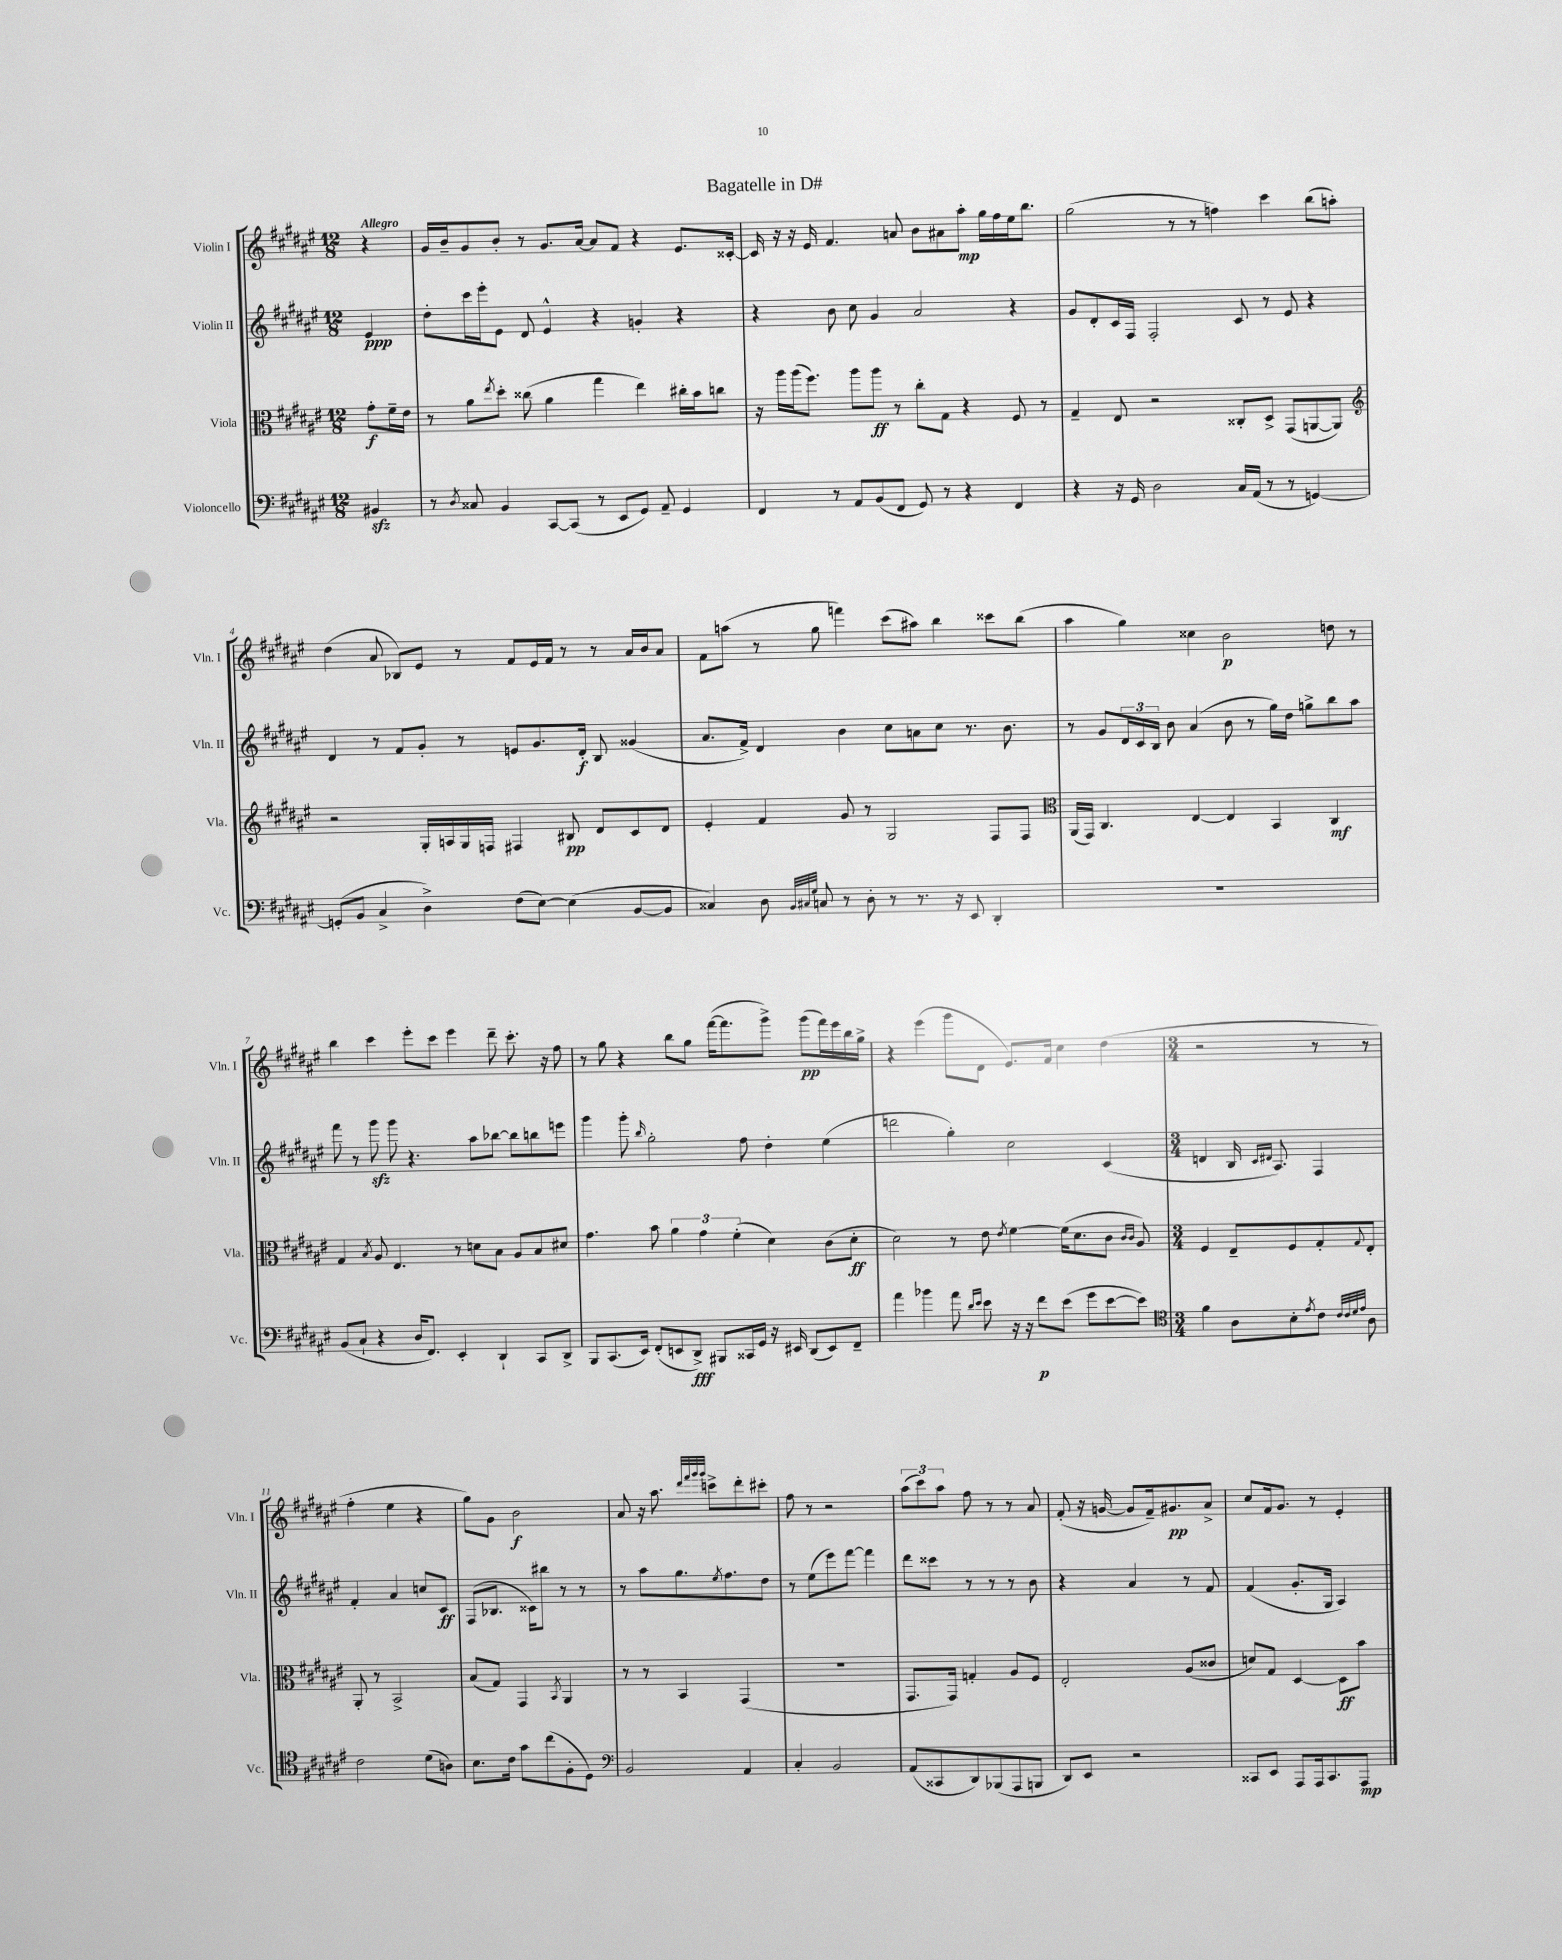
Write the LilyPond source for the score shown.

\header { title = "Bagatelle in D#" }
<<
\new StaffGroup <<
\new Staff = "s0" \with { instrumentName = "Violin I" shortInstrumentName = "Vln. I" } {
    \clef treble \key fis \major \numericTimeSignature \time 12/8 \partial 4 \tempo "Allegro"
    r4 |
    gis'16 b'16-- gis'8 b'8-. r8 gis'8. ais'16~ ais'8 fis'8 r4 eis'8. cisis'16~-. |
    cisis'16 r16 r16 eis'16 fis'4. a'8 b'8 ais'8 ais''8-.\mp gis''16 fis''16 eis''16 b''8. |
    gis''2( r8 r8 f''4) cis'''4 b''8( a''8-.) |
    dis''4( ais'8 bes8) eis'8 r8 fis'8 eis'16 fis'16 r8 r8 ais'16 b'16 ais'8 |
    fis'8 a''8( r8 gis''8 f'''4) cis'''8( ais''8) b''4 cisis'''8 b''8( |
    ais''4 gis''4) cisis''4 b'2\p d''8 r8 |
    b''4 cis'''4 eis'''8-. cis'''8 eis'''4 dis'''8-- cis'''8.-. r16 fis''8 |
    r8 gis''8 r4 b''8 gis''8 fis'''16~( fis'''8. gis'''8->) gis'''8\pp( fis'''16) eis'''16 b''16 gis''16-> |
    r4 eis'''4( gis'''8 dis'8 eis'8.) fis'16 cis''4 dis''4( |
    \numericTimeSignature \time 3/4 r2 r8 r8 |
    fis''4-. eis''4 r4 |
    gis''8) gis'8 b'2\f |
    ais'8 r16 ais''8. \grace { dis'''32 fis'''32 gis'''32 gis'''32 } c'''8-> dis'''8-. cis'''8-. |
    fis''8 r8 r2 |
    \tuplet 3/2 { ais''8( cis'''8) ais''8 } fis''8 r8 r8 ais'8 |
    fis'8-.( r16 g'16~ g'8 fis'16--) gis'8.\pp ais'8-> |
    cis''8 fis'16 gis'8. r8 eis'4-. \bar "|." |
}
\new Staff = "s1" \with { instrumentName = "Violin II" shortInstrumentName = "Vln. II" } {
    \clef treble \key fis \major \numericTimeSignature \time 12/8 \partial 4
    eis'4\ppp |
    dis''8-. cis'''16 eis'''16-. eis'8 dis'8 eis'4-^ r4 g'4-. r4 |
    r4 b'8 cis''8 gis'4 ais'2 r4 |
    gis'8 dis'8-. cis'16 fis16 fis2-. cis'8 r8 eis'8 r4 |
    dis'4 r8 fis'8 gis'8-. r8 e'8 gis'8. dis'16-.\f b8 gisis'4( |
    ais'8. fis'16->) dis'4 b'4 cis''8 a'8 cis''8 r8. b'8. |
    r8 gis'8 \tuplet 3/2 { dis'16 cis'16 b16 } b'8 ais'4( b'8 r8 gis''16) dis''16 g''8-> b''8 ais''8 |
    fis'''8 r8 gis'''8\sfz gis'''8 r4. ais''8 bes''8~ bes''8 b''8 e'''8 |
    gis'''4 gis'''8-. \grace { b''16 } gis''2-. fis''8 dis''4-. eis''4( |
    d'''2 gis''4-.) cis''2 cis'4( |
    \numericTimeSignature \time 3/4 d'4 b16 \grace { cis'16 dis'16 } ais8.) fis4 |
    fis'4-. ais'4 c''8 cis'8\ff |
    fis8( bes8. cisis'16) bis''8 r8 r8 |
    r8 ais''8 gis''8. \acciaccatura { eis''8 } fis''8. dis''8 |
    r8 eis''8( eis'''8) fis'''8~ fis'''4 |
    dis'''8 cisis'''8 r8 r8 r8 b'8 |
    r4 ais'4 r8 fis'8 |
    fis'4( gis'8.-. gis16 ais4) \bar "|." |
}
\new Staff = "s2" \with { instrumentName = "Viola" shortInstrumentName = "Vla." } {
    \clef alto \key fis \major \numericTimeSignature \time 12/8 \partial 4
    gis'8-.\f fis'16-- eis'16 |
    r8 ais'8 \acciaccatura { eis''8 } dis''8-. cisis''8( ais'4 gis''4 eis''4) cis''16-. b'16 c''8 |
    r16 ais''16 ais''16( fis''8.) ais''8 ais''8\ff r8 cis''8-. gis8 r4 fis8 r8 |
    gis4-- eis8 r2 cisis8-. dis8-> gis,8( a,8~ a,8) |
    \clef treble r2 gis16-. a16 gis16 f16 fis4 bis8\pp dis'8 cis'8 dis'8 |
    eis'4-. fis'4 gis'8 r8 gis2 fis8 fis8 |
    \clef alto ais,16( gis,16) cis4. eis4~ eis4 b,4 cis4\mf |
    gis4 \acciaccatura { b8 } ais8 eis4. r8 d'8 b8 ais8 b8 dis'8 |
    gis'4. b'8 \tuplet 3/2 { ais'4 gis'4 fis'4-.( } dis'4) cis'8( dis'8-.\ff |
    dis'2) r8 eis'8 \acciaccatura { eis'8 } fis'4~ fis'16( dis'8. cis'8 \grace { cis'16 cis'16 } ais8) |
    \numericTimeSignature \time 3/4 fis4 eis8-- fis8 gis8-. \appoggiatura { gis8 } eis8-. |
    ais,8-. r8 b,2-> |
    b8( gis8) gis,4 \acciaccatura { b,8 } ais,4 |
    r8 r8 b,4 gis,4( |
    R2. |
    gis,8. gis,16) g4-. ais8 fis8 |
    eis2-. ais8( cisis'8 |
    d'8) gis8 dis4~ dis8\ff b'8 \bar "|." |
}
\new Staff = "s3" \with { instrumentName = "Violoncello" shortInstrumentName = "Vc." } {
    \clef bass \key fis \major \numericTimeSignature \time 12/8 \partial 4
    bis,4\sfz |
    r8 \acciaccatura { dis8 } cisis8 b,4 cis,8~ cis,8( r8 eis,8 gis,8) ais,8-- gis,4 |
    fis,4 r8 ais,8 b,8( fis,8 gis,8) r8 r4 fis,4 |
    r4 r16 gis,16 dis2 cis16 ais,16( r8 r8 g,4~) |
    g,8-.( b,8 cis4-> dis4->) fis8( eis8~) eis4( b,8~ b,8 |
    cisis4) dis8 \grace { b,32 cis32 gis32 } c8 r8 dis8-. r8 r8. r16 eis,8 dis,4-. |
    R1. |
    b,8( cis8-! r4 dis16 fis,8.) eis,4-. dis,4-! cis,8 dis,8-> |
    b,,8 cis,8.( eis,16) fis,8-.( e,8 dis,8->\fff) bis,,8 cisis,16 gis,16 r16 eis,16 dis,8( eis,8) fis,8-- |
    ais'4 bes'4 ais'8 \grace { dis'16 eis'16 } eis'8 r16 r16 fis'8\p eis'8( gis'8 eis'8~ eis'8) |
    \numericTimeSignature \time 3/4 \clef tenor fis'4 ais8 b8-. \acciaccatura { eis'8 } cis'8 \grace { cis'32 cis'32 dis'32 eis'32 } ais8 |
    cis'2 dis'8( a8) |
    b8. cis'16 gis'8 cis''8( fis8-. dis8) |
    \clef bass b,2 ais,4 |
    cis4-. b,2 |
    ais,8( cisis,8 dis,8) bes,,8( ais,,8 b,,8 |
    dis,8) eis,8 r2 |
    cisis,8 eis,8 ais,,8 ais,,16 cisis,8. ais,,8\mp \bar "|." |
}
>>
>>
